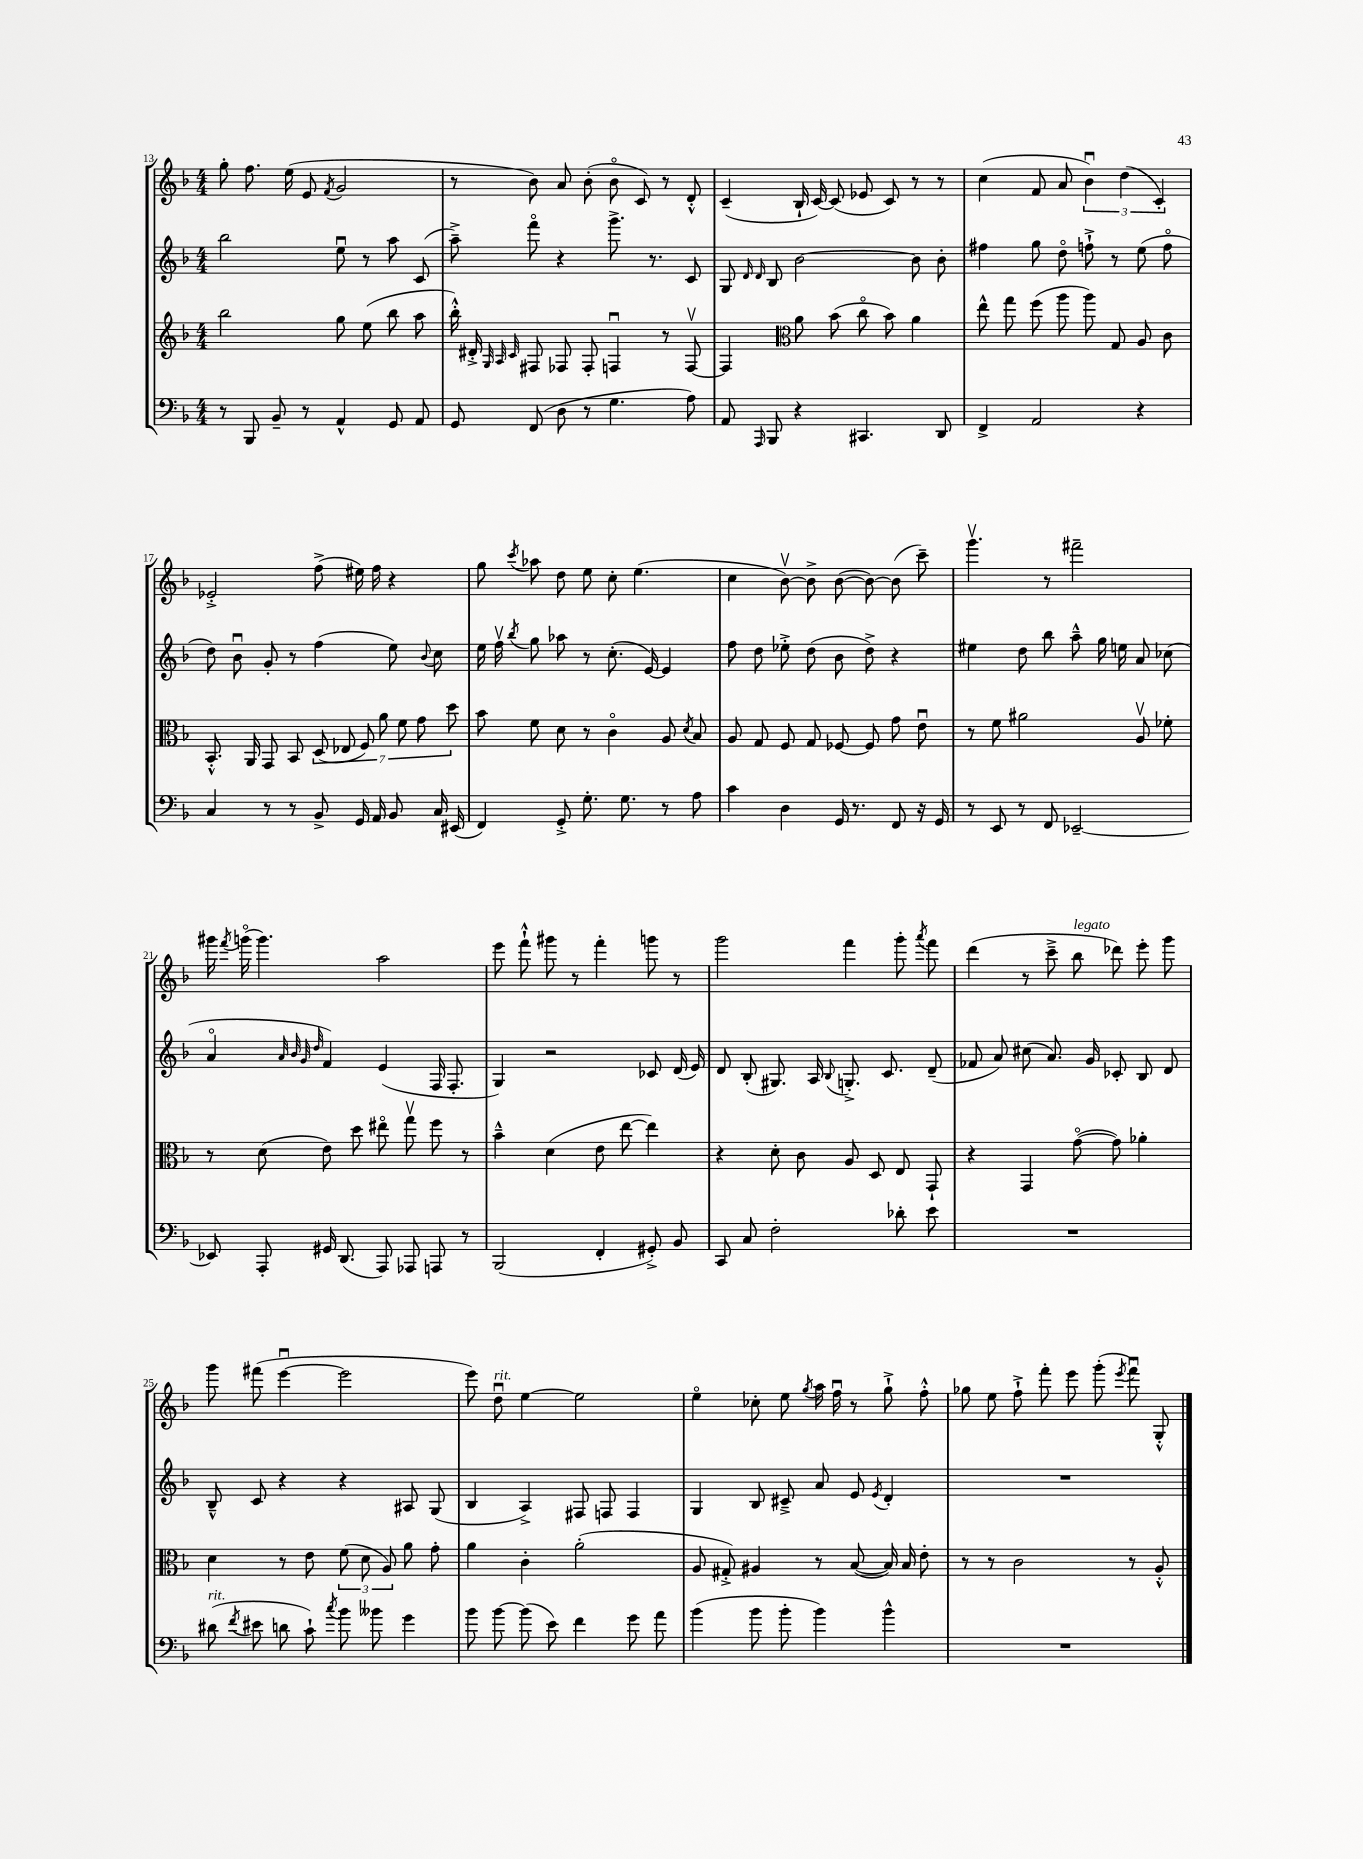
<<
\new StaffGroup <<
\new Staff = "s0" {
    \clef treble \key f \major \numericTimeSignature \time 4/4
    \autoBeamOff g''8-. f''8. e''16( e'8 \acciaccatura { f'8 } g'2 |
    r8 bes'8) a'8 bes'8-.( bes'8\flageolet c'8) r8 d'8-.-^ |
    c'4--( bes16-! c'16~) c'8( ees'8 c'8) r8 r8 |
    c''4( f'8 a'8 \tuplet 3/2 { bes'4\downbow) d''4( c'4-.) } |
    ees'2-.-> f''8->( eis''16) f''16 r4 |
    g''8 \acciaccatura { c'''8 } aes''8 d''8 e''8 c''8-. e''4.( |
    c''4 bes'8~\upbow) bes'8-> bes'8~( bes'8~) bes'8( c'''8--) |
    g'''4.\upbow r8 fis'''2-- |
    gis'''16 \acciaccatura { f'''8 } g'''16\flageolet( g'''4.) a''2 |
    e'''8 f'''8-!-^ gis'''8 r8 f'''4-. g'''8 r8 |
    g'''2 f'''4 g'''8-. \acciaccatura { a'''8 } f'''8 |
    d'''4( r8 c'''8---> bes''8^\markup { \italic "legato" } des'''8) e'''8-. g'''8 |
    g'''8 fis'''8( e'''4~\downbow e'''2 |
    e'''8) d''8\downbow^\markup { \italic "rit." } e''4~ e''2 |
    e''4\flageolet ces''8-. e''8 \acciaccatura { g''8 } a''16 f''16\downbow r8 g''8-!-> f''8-.-^ |
    ges''8 e''8 f''8-!-> f'''8-. e'''8 g'''8-.( \acciaccatura { e'''8 } f'''8\downbow) g8-.-^ \bar "|." |
}
\new Staff = "s1" {
    \clef treble \key f \major \numericTimeSignature \time 4/4
    \autoBeamOff bes''2 e''8\downbow r8 a''8 c'8( |
    a''8--->) f'''8\flageolet r4 g'''8.-> r8. c'8 |
    g8 \grace { d'16 d'16 } bes8 bes'2~ bes'8 bes'8-. |
    fis''4 g''8 d''8\flageolet f''8-!-> r8 e''8( f''8\flageolet |
    d''8) bes'8\downbow g'8-. r8 f''4( e''8) \appoggiatura { bes'8 } c''8 |
    e''16 f''16\upbow \acciaccatura { bes''8 } g''8 aes''8 r8 c''8.-.( e'16~) e'4 |
    f''8 d''8 ees''8-.-> d''8( bes'8 d''8->) r4 |
    eis''4 d''8 bes''8 a''8---^ g''16 e''16 a'8 ces''8( |
    a'4\flageolet \grace { a'32 bes'32 g'32 d''32 } f'4) e'4( f16 f8.-. |
    g4) r2 ces'8 d'16( e'16) |
    d'8 bes8-.( gis8.) a16 \appoggiatura { bes8 } g8.-.-> c'8. d'8--( |
    fes'8 a'8) cis''8( a'8.) g'16 ces'8-. bes8 d'8 |
    bes8---^ c'8 r4 r4 ais8 g8( |
    bes4 a4->) fis8 f8 f4 |
    g4 bes8 cis'8---> a'8 e'8 \acciaccatura { e'8 } d'4-. |
    R1 \bar "|." |
}
\new Staff = "s2" {
    \clef treble \key f \major \numericTimeSignature \time 4/4
    \autoBeamOff bes''2 g''8 e''8( bes''8 a''8 |
    bes''16-.-^) dis'16-.-> \grace { g32 a32 c'32 } fis8 fes8 fes8-. f4\downbow r8 f8~\upbow |
    f4 \clef alto a'8 bes'8( c''8\flageolet bes'8) a'4 |
    e''8-^ g''8 f''8( a''8 a''8) g8 a8 c'8 |
    bes,8.-.-^ a,16 g,8 bes,8 \tuplet 7/4 { d8( ees8 f8) a'8 f'8 g'8 d''8 } |
    bes'8 f'8 d'8 r8 c'4\flageolet a8 \acciaccatura { d'8 } bes8 |
    a8 g8 f8 g8 fes8~ fes8 g'8 e'8\downbow |
    r8 f'8 ais'2 a8\upbow fes'8-. |
    r8 d'8( e'8) d''8 eis''8\flageolet g''8\upbow f''8 r8 |
    bes'4---^ d'4( e'8 e''8~ e''4) |
    r4 d'8-. c'8 a8 d8 e8 g,8-! |
    r4 g,4 g'8~\flageolet( g'8) aes'4-. |
    d'4 r8 e'8 \tuplet 3/2 { f'8( d'8 a8) } a'8 g'8-. |
    a'4 c'4-. a'2-.( |
    a8 gis8-.->) ais4 r8 bes8~( bes16) bes16 e'8-. |
    r8 r8 c'2 r8 a8-.-^ \bar "|." |
}
\new Staff = "s3" {
    \clef bass \key f \major \numericTimeSignature \time 4/4
    \autoBeamOff r8 bes,,8 bes,8-- r8 a,4-^ g,8 a,8 |
    g,8 f,8( d8 r8 g4. a8) |
    a,8 \grace { a,,16 } bes,,8 r4 cis,4. d,8 |
    f,4-> a,2 r4 |
    c4 r8 r8 bes,8-> g,16 a,16 bes,8 c16 eis,16( |
    f,4) g,8-.-> g8.-. g8. r8 a8 |
    c'4 d4 g,16 r8. f,8 r16 g,16 |
    r8 e,8 r8 f,8 ees,2~-- |
    ees,8 a,,8-. gis,16 d,8.( a,,8) aes,,8 a,,8 r8 |
    bes,,2( f,4-. gis,8-.->) bes,8 |
    c,8 c8 f2-. des'8-. e'8 |
    R1 |
    dis'8^\markup { \italic "rit." }( \acciaccatura { f'8 } eis'8 d'8 c'8-!) \acciaccatura { c''8 } bes'8 beses'8 g'4 |
    bes'8 bes'8~ bes'8( e'8) f'4 g'8 a'8 |
    bes'4( bes'8 bes'8-. bes'4) bes'4-^ |
    R1 \bar "|." |
}
>>
>>
\layout { \context { \Score currentBarNumber = #13 } }
